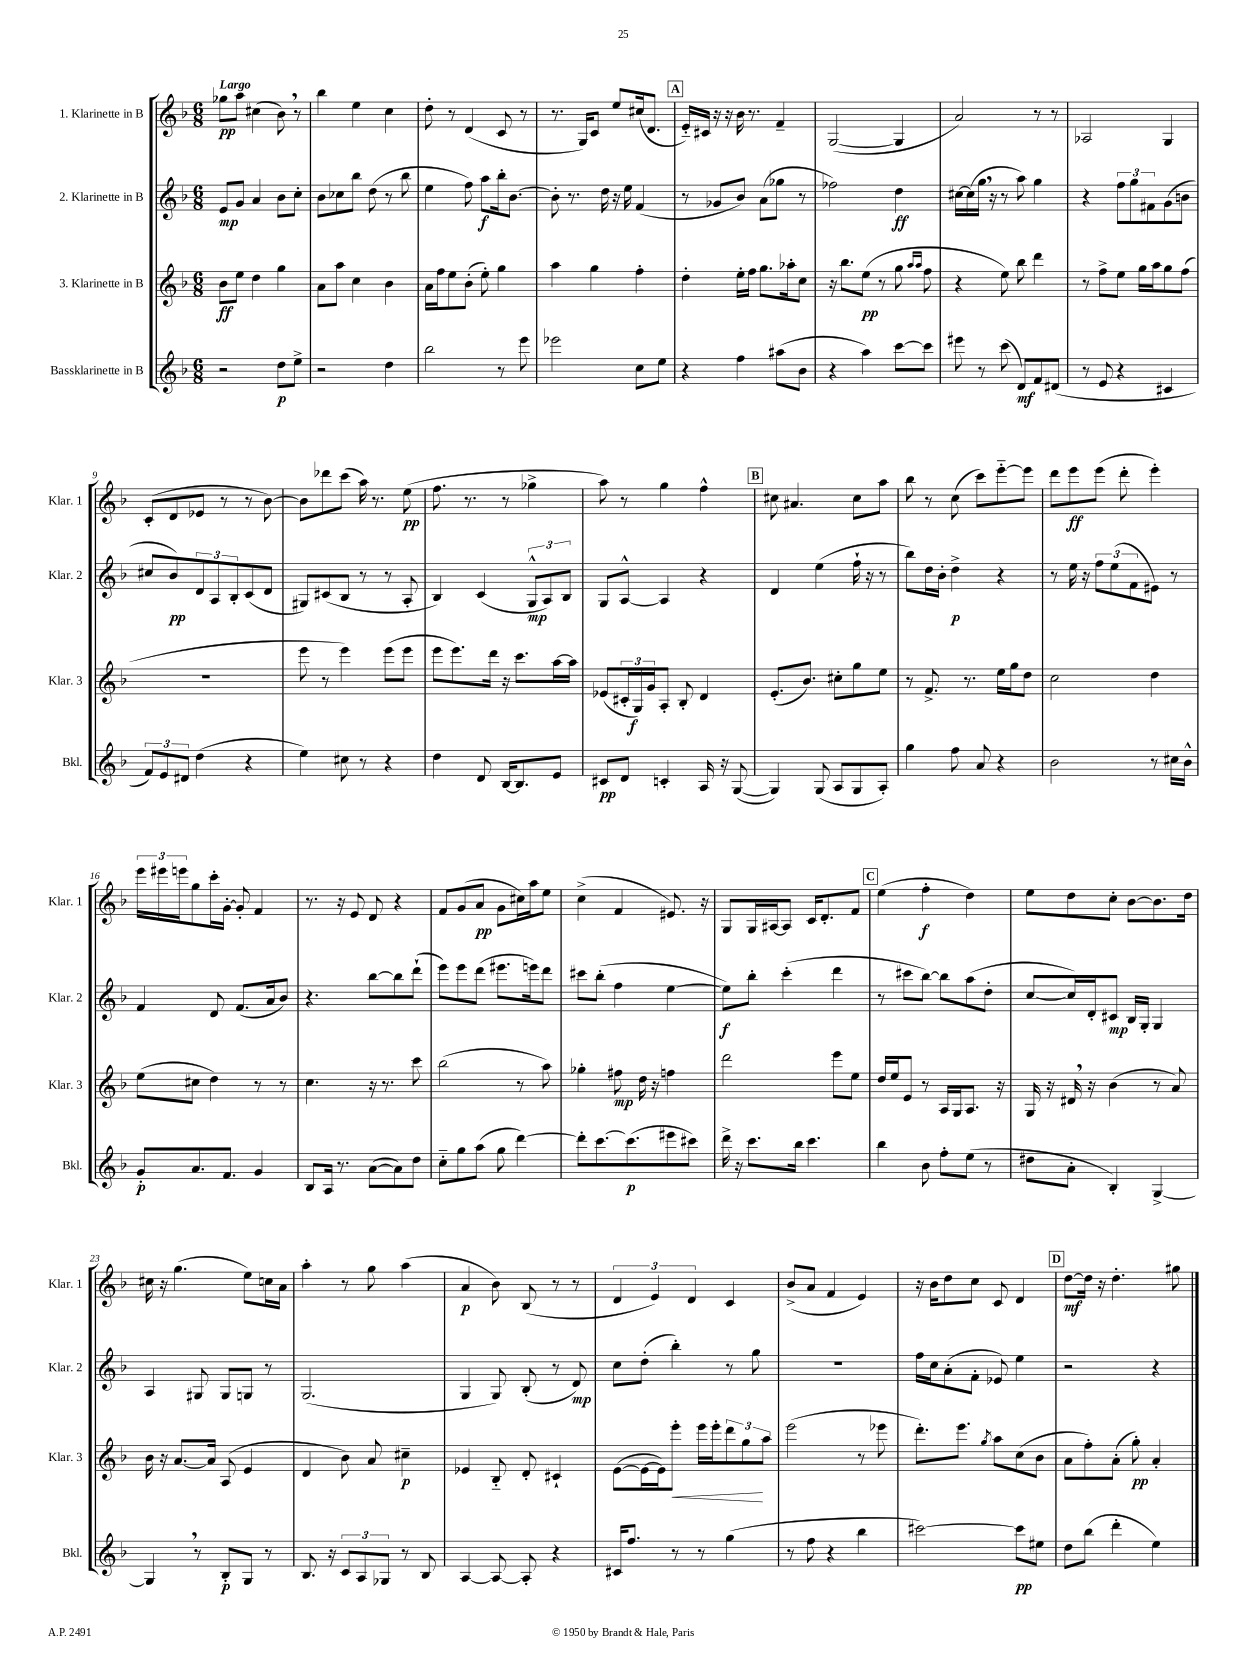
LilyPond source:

<<
\new StaffGroup <<
\new Staff = "s0" \with { instrumentName = "1. Klarinette in B" shortInstrumentName = "Klar. 1" } {
    \clef treble \key f \major \numericTimeSignature \time 6/8 \tempo "Largo"
    ges''8\pp a''8 cis''4( bes'8) \breathe r8 |
    bes''4 e''4 c''4 |
    d''8-. r8 d'4( c'8 r8 |
    r8. g16) c'8 e''8 cis''16( d'8. |
    \mark \markup { \box "A" } e'16-_) cis'16 r16 r16 bes'16 r8. f'4-- |
    g2~( g4 |
    a'2) r8 r8 |
    aes2 g4 |
    c'8-.( d'8 ees'8 r8 r8 bes'8~) |
    bes'8 des'''8 c'''8( a''16) r8. e''8\pp( |
    f''8. r8. r8 ges''4-> |
    a''8) r8 g''4 f''4-^ |
    \mark \markup { \box "B" } cis''8 ais'4. cis''8 a''8 |
    bes''8 r8 c''8( c'''8) e'''8~-_ e'''8 |
    d'''8 e'''8\ff e'''8( d'''8-. e'''4-.) |
    \tuplet 3/2 { e'''16 eis'''16 e'''16 } g''8 c'''16-. g'16~-. g'8-. f'4 |
    r8. r16 e'8 d'8 r4 |
    f'8 g'8( a'8\pp g'8 cis''16) a''16 e''8 |
    c''4->( f'4 eis'8.) r16 |
    g8 g16 ais16~ ais8 c'16 d'8.-. f'8 |
    \mark \markup { \box "C" } e''4( f''4-.\f d''4) |
    e''8 d''8 c''8-. bes'8~ bes'8. d''16 |
    cis''16 r16 g''4.( e''8) c''16 a'16 |
    a''4-. r8 g''8 a''4( |
    a'4\p bes'8) bes8( r8 r8 |
    \tuplet 3/2 { d'4 e'4) d'4 } c'4 |
    bes'8->( a'8 f'4 e'4) |
    r16 bes'16 d''8 c''8 c'8 d'4 |
    \mark \markup { \box "D" } d''8~\mf d''16 r16 d''4.-. gis''8 \bar "|." |
}
\new Staff = "s1" \with { instrumentName = "2. Klarinette in B" shortInstrumentName = "Klar. 2" } {
    \clef treble \key f \major \numericTimeSignature \time 6/8
    e'8\mp g'8 a'4 bes'8 c''8-. |
    bes'8 ces''8 bes''8 d''8( r8 bes''8 |
    e''4 f''8) a''8\f bes''16-. bes'8.~ |
    bes'8-. r8. d''16 r16 e''16 f'4( |
    \mark \markup { \box "A" } r8 ges'8 bes'8) a'8( ges''8 r8 |
    fes''2) d''4\ff |
    cis''16~ cis''16( g''16 \breathe r16 r8 a''8) g''4 |
    r4 \tuplet 3/2 { f''8 g''8 fis'8 } g'8( b'8 |
    cis''8 bes'8\pp) \tuplet 3/2 { d'8 a8 bes8-. } c'8( d'8 |
    gis8) cis'8( bes8 r8 r8 a8-. |
    bes4) c'4( \tuplet 3/2 { g8-^\mp a8) bes8 } |
    g8 a8~-^ a4 r4 |
    \mark \markup { \box "B" } d'4 e''4( f''16-! r16 r8 |
    bes''8) d''16 bes'16-. d''4->\p r4 |
    r8 e''16 r16 \tuplet 3/2 { f''8 e''8( f'8 } eis'8) r8 |
    f'4 d'8 f'8.( a'16 bes'8) |
    r4. bes''8~ bes''8 d'''8-!( |
    e'''8) e'''8 d'''8( eis'''8. e'''16) d'''8 |
    cis'''8 bes''8-.( f''4 e''4~ |
    e''8\f) bes''8-. c'''4-.( d'''4 |
    \mark \markup { \box "C" } r8 cis'''8 bes''8~) bes''8 a''8( d''8-. |
    c''8~ c''16) d'16-. cis'8\mp bes16 g16-. g4 |
    a4 gis8 gis8 g8 r8 |
    g2.( |
    g4 g8) bes8-.( r8 d'8\mp) |
    c''8 d''8-.( bes''4-.) r8 g''8 |
    r2. |
    f''16 c''16 a'8-.( f'8-. ees'8) e''4 |
    \mark \markup { \box "D" } r2 r4 \bar "|." |
}
\new Staff = "s2" \with { instrumentName = "3. Klarinette in B" shortInstrumentName = "Klar. 3" } {
    \clef treble \key f \major \numericTimeSignature \time 6/8
    bes'8\ff e''8 d''4 g''4 |
    a'8 a''8 c''4 bes'4 |
    a'16 f''16 e''8 bes'8-.( e''8-.) g''4 |
    a''4 g''4 f''4-. |
    \mark \markup { \box "A" } d''4-. e''16-. f''16 g''8. aes''16-. c''8 |
    r16 bes''8. e''8\pp( r8 g''8 \grace { a''16 a''16 } f''8 |
    r4 e''8) bes''8 d'''4 |
    r8 f''8-> e''8 g''16 a''16 g''8 f''8( |
    R2. |
    e'''8 r8 e'''4) e'''8( e'''8 |
    e'''8 e'''8.) d'''16 r16 c'''8. a''16~ a''16 |
    ees'8( \tuplet 3/2 { cis'16-. g16\f) g'16 } a8-. bes8-. d'4 |
    \mark \markup { \box "B" } e'8.-.( bes'8.) cis''8-. g''8 e''8 |
    r8 f'8.-> r8. e''16 g''16 d''8 |
    c''2 d''4 |
    e''8( cis''8 d''4) r8 r8 |
    c''4. r16 r8. c'''8 |
    bes''2( r8 a''8) |
    ges''4-. fis''8\mp d''16 r16 f''4 |
    d'''2 e'''8 e''8 |
    \mark \markup { \box "C" } d''16 e''16 e'8 r8 a16 g16 a8. r16 |
    g16 r16 dis'16 \breathe r16 bes'4( r8 a'8) |
    bes'16 r16 a'8.~ a'16 a8( e'4 |
    d'4 bes'8) a'8 cis''4--\p |
    ees'4 bes8-_ d'8-. cis'4-! |
    e'8~( e'16~ e'16) e'''8-.\< e'''16 e'''16-. \tuplet 3/2 { d'''8 g''8\! a''8 } |
    e'''2( r8 ees'''8 |
    d'''8.-.) e'''8. \acciaccatura { g''8 } a''8 c''8( bes'8 |
    \mark \markup { \box "D" } a'8 f''8-.) a'8-.( g''8-.\pp) a'4-. \bar "|." |
}
\new Staff = "s3" \with { instrumentName = "Bassklarinette in B" shortInstrumentName = "Bkl." } {
    \clef treble \key f \major \numericTimeSignature \time 6/8
    r2 d''8\p e''8-> |
    r2 d''4 |
    bes''2 r8 e'''8 |
    ees'''2 c''8 e''8 |
    \mark \markup { \box "A" } r4 f''4 ais''8( bes'8 |
    r4 a''4) c'''8~ c'''8 |
    eis'''8 r8 c'''8( d'8\mf) f'8 dis'8( |
    r8 e'8 r4 cis'4 |
    \tuplet 3/2 { f'8) e'8 dis'8 } d''4( r4 |
    e''4) cis''8 r8 r4 |
    d''4 d'8 bes16~ bes8. e'8 |
    cis'8\pp d'8 c'4-. a16 r16 g8~( |
    \mark \markup { \box "B" } g4) g8( a8 g8 a8-.) |
    g''4 f''8 a'8 r4 |
    bes'2 r8 cis''16 bes'16-^ |
    g'8-.\p a'8. f'8. g'4 |
    bes8 a16 r8. a'8~( a'8) d''8 |
    c''8-_ g''8 a''8( g''8 d'''4~) |
    d'''8-. c'''8.~ c'''8.\p( eis'''8 cis'''8) |
    d'''16-> r16 c'''8. bes''16 c'''4. |
    \mark \markup { \box "C" } bes''4 bes'8 f''8-. e''8( r8 |
    dis''8 a'8-. bes4-.) g4~-> |
    g4 \breathe r8 bes8-.\p g8 r8 |
    bes8. r16 \tuplet 3/2 { c'8 a8 ges8 } r8 bes8 |
    a4~ a8~ a8-. r4 |
    cis'16 f''8. r8 r8 g''4( |
    r8 f''8 r4 bes''4 |
    cis'''2~) cis'''8\pp eis''8 |
    \mark \markup { \box "D" } d''8 bes''8( d'''4-. e''4) \bar "|." |
}
>>
>>
